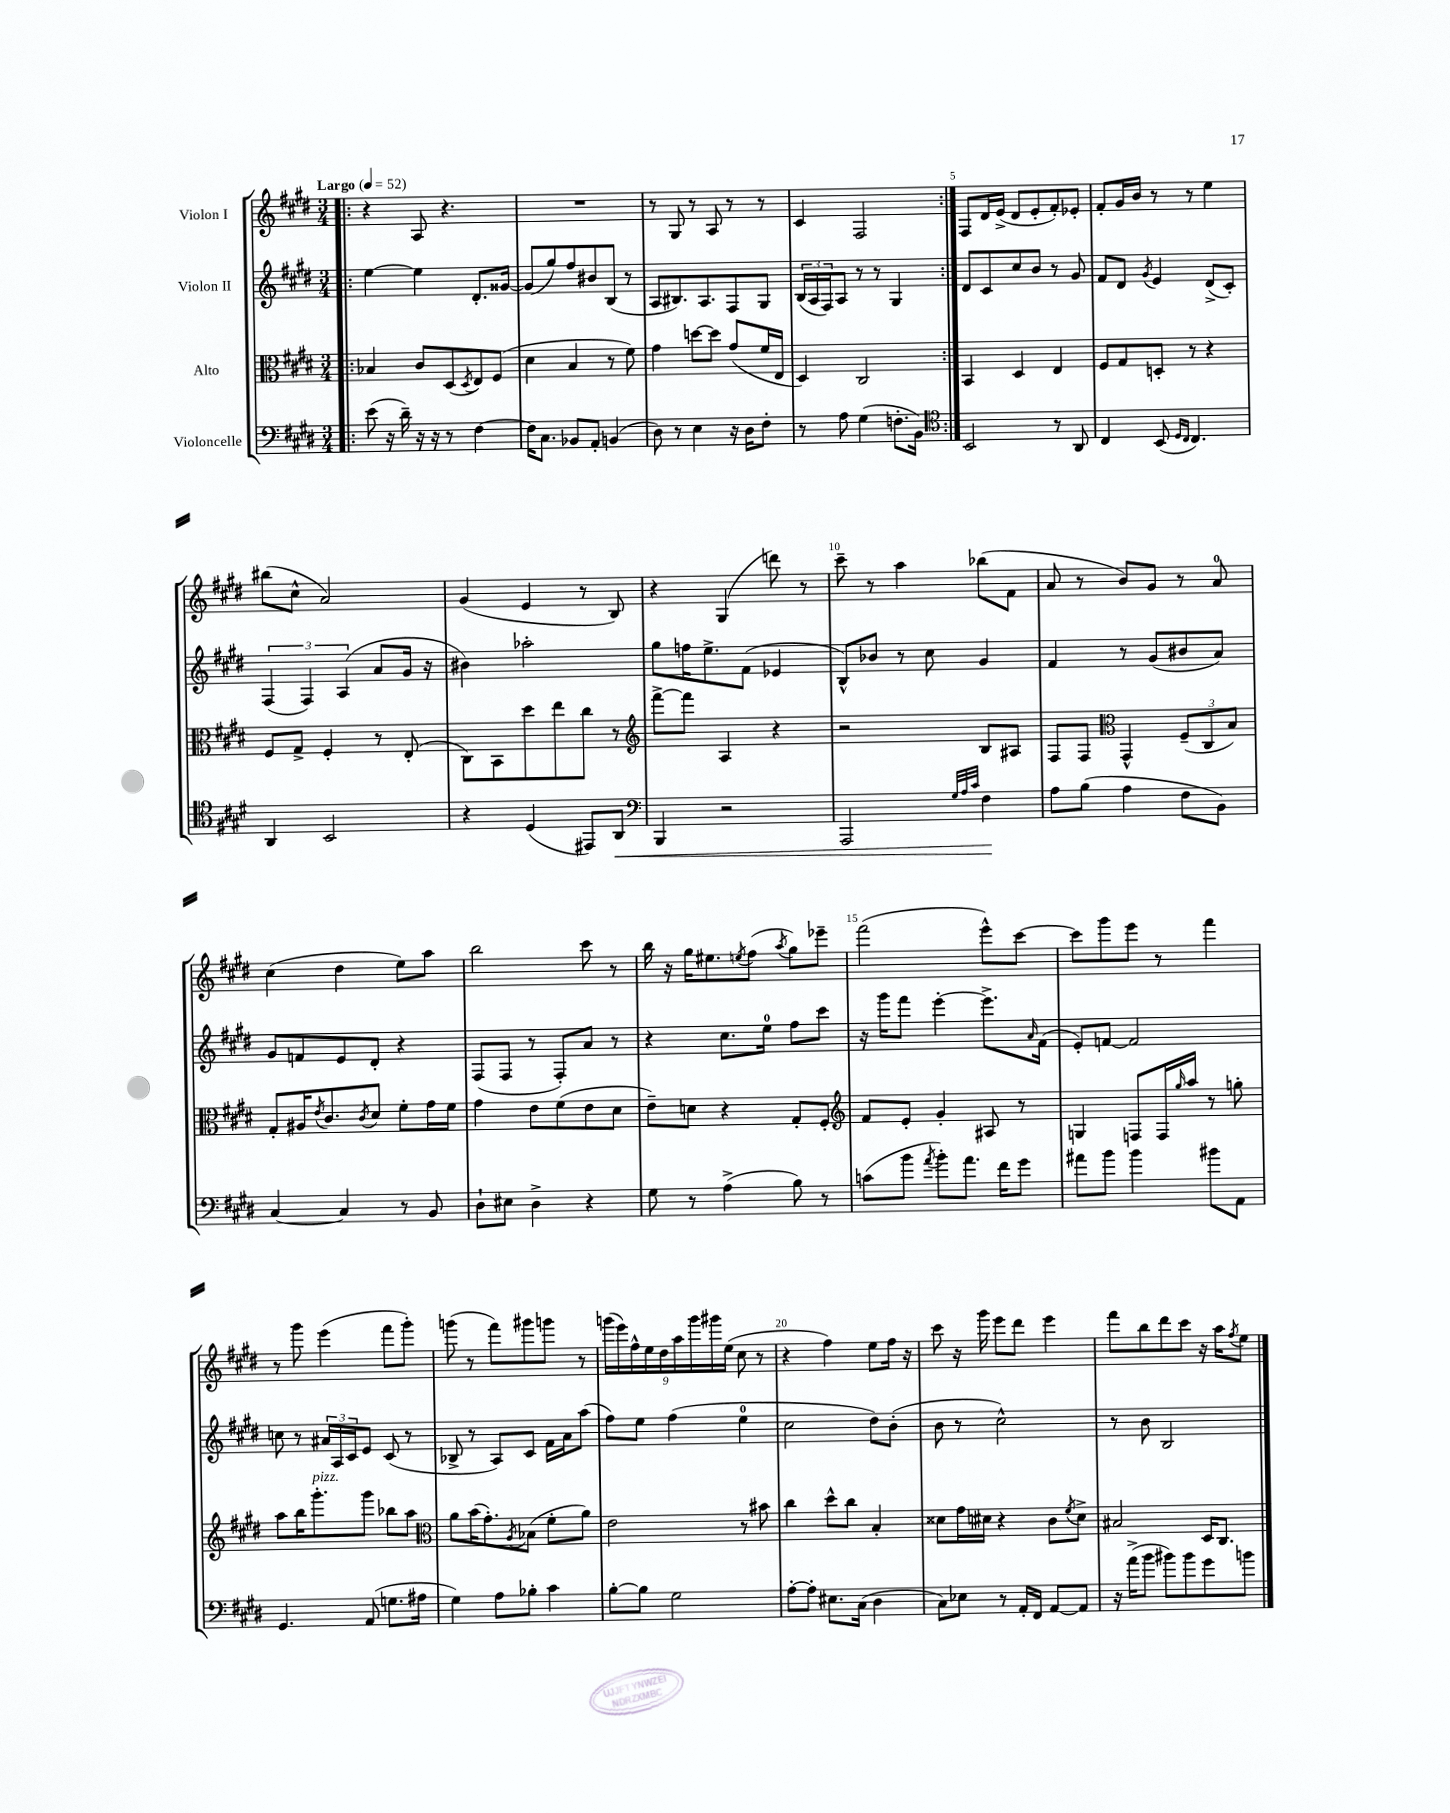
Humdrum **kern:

**kern	**kern	**kern	**kern
*staff4	*staff3	*staff2	*staff1
*clefF4	*clefC3	*clefG2	*clefG2
*k[f#c#g#d#]	*k[f#c#g#d#]	*k[f#c#g#d#]	*k[f#c#g#d#]
*M3/4	*M3/4	*M3/4	*M3/4
*MM52	*MM52	*MM52	*MM52
=!|:	=!|:	=!|:	=!|:
(8e	4B-	[4ee	4r
16r	.	.	.
16d#~)	.	.	.
16r	8c#	4ee]	8A
16r	.	.	.
8r	(8D#	.	4.r
.	8qD#	.	.
[4F#	8E)	8.d#'	.
.	(8F#	.	.
.	.	[16g##	.
=	=	=	=
16F#]	4d#	(8g##]	2.r
8.C#	.	.	.
.	.	8gg#)	.
8BB-	4B	8ff#	.
8AA'	.	8b#	.
(4BB	8r	(8B	.
.	8f#)	8r	.
=	=	=	=
8D#)	4g#	8A	8r
8r	.	8.B#)	8G#
4E	[8dd	.	8r
.	.	8.A	.
.	8dd]	.	8A
16r	(8g#	8F#	8r
16D#	.	.	.
8F#'	16f#	8G#	8r
.	16E	.	.
=	=	=	=
8r	4D#)	(24B	4c#
.	.	24A	.
.	.	24F#)	.
8A	.	8A	.
(4G#	2C#	8r	2F#
.	.	8r	.
8.F'	.	4G#	.
16BB)	.	.	.
=:|!	=:|!	=:|!	=:|!
*clefC4	*	*	*
2BB	4BB	8d#	8F#
.	.	8c#	16d#
.	.	.	(16e^
.	4D#	8cc#	8d#
.	.	8b	8e'
8r	4E	8r	8f#')
8AA	.	8g#	8e-'
=	=	=	=
4C#	8F#	8f#	8f#'
.	8G#	8d#	16g#
.	.	.	16b
.	.	8qg#	.
(8BB	8D'	4e	8r
16qqD#	.	.	.
16qqC#	.	.	.
4.C#)	8r	.	8r
.	4r	(8d#^	4ee
.	.	8c#')	.
=	=	=	=
4AA	8F#	(6F#	(8bb#
.	8G#^	.	8cc#^^
.	.	6F#)	.
2BB	4F#'	.	2a)
.	.	(6A	.
.	8r	8a	.
.	(8E'	16g#	.
.	.	16r	.
=	=	=	=
4r	8C#)	4b#)	(4g#
.	8BB	.	.
(4D#	8dd#	2aa-'	4e
.	8ee	.	.
8EE#)	8cc#	.	8r
8AA	8r	.	8B)
=	=	=	=
*clefF4	*clefG2	*	*
4BBB	[8fff#^	8gg#	4r
.	8fff#]	16ff	.
.	.	8.ee^	.
2r	4A	.	(4G#
.	.	(8f#	.
.	4r	4e-	8ddd)
.	.	.	8r
=	=	=	=
2AAA	2r	8B^^)	8ccc#~
.	.	8b-	8r
.	.	8r	4aa
.	.	8cc#	.
32qqG#	.	.	.
32qqA	.	.	.
32qqc#	.	.	.
4F#	8B	4g#	(8bb-
.	8A#	.	8f#
=	=	=	=
8A	8F#	4f#	8a
(8B	8F#	.	8r
*	*clefC3	*	*
4A	4GG#^^	8r	8b)
.	.	(8g#	8g#
8F#	(12F#~	8b#	8r
.	12C#	.	.
8BB)	.	8a)	8a
.	12B)	.	.
=	=	=	=
[4C#	8G#'	8g#	(4cc#
.	16A#	8f	.
.	8qe	.	.
.	8.c#	.	.
4C#]	.	8e	4dd#
.	8qc#	.	.
.	8d#	8d#'	.
8r	8f#'	4r	8ee)
8BB	16g#	.	8aa
.	16f#	.	.
=	=	=	=
8D#`	4g#	(8F#	2bb
8E#	.	8F#	.
4D#^	8e	8r	.
.	(8f#	8F#')	.
4r	8e	8a	8ccc#
.	8d#	8r	8r
=	=	=	=
8G#	8e~)	4r	16bb
.	.	.	16r
8r	8d	.	16gg#
.	.	.	8.ee#
(4A^	4r	8.cc#	.
.	.	.	8qee
.	.	.	(8ff#
.	.	16ee	.
.	.	.	8qaa
8B)	8G#'	8ff#	8gg#)
8r	8F#'	8ccc#	8eee-~
=	=	=	=
*	*clefG2	*	*
(8c	8f#	16r	(2fff#
.	.	16ggg#	.
8b	8e'	8fff#	.
8qa	.	.	.
8b')	4g#'	[4eee'	.
8.a	.	.	.
.	8A#	8.eee^]	8eee^^)
16f#	.	.	.
8g#	8r	.	[8ccc#
.	.	16qqa	.
.	.	(16f#	.
=	=	=	=
8a#	4G	8e')	8ccc#]
8b	.	[8f	8ggg#
4b	8F	2f]	8eee
.	16F	.	8r
.	16qqgg#	.	.
.	16aa	.	.
8b#	8r	.	4fff#
8AA	8gg'	.	.
=	=	=	=
4.GG#	8aa	8cc	8r
.	16bb	8r	8ggg#
.	8.ggg#'	.	.
.	.	24a#	(4eee
.	.	24A	.
.	.	24c#	.
(8AA	8ggg#	8e	.
8.G	8bb-	(8c#	8fff#
.	8aa	8r	8ggg#')
16A#	.	.	.
=	=	=	=
*	*clefC3	*	*
4G#)	8a	8B-^	(8ggg
.	(16b	8r	8r
.	8.g#')	.	.
8A	.	8A)	8fff#)
.	8qA	.	.
8B-'	(8B-	8c#	8ggg#
4c#	8f#'	16f#	8ggg
.	.	16a	.
.	8a)	(8aa	8r
=	=	=	=
[8B'	2e	8ff#)	(18ggg
.	.	.	18eee)
.	.	.	18ff#^^
8B]	.	8ee	.
.	.	.	18ee
.	.	.	18dd#
2G#	.	(4ff#	.
.	.	.	18aa
.	.	.	18ggg
.	.	.	18ggg#
.	.	.	(18ee
.	8r	4ee	8cc#
.	8b#	.	8r
=	=	=	=
[8A'	4cc#	2cc#	4r
8A']	.	.	.
8.E#	8dd#^^	.	4ff#)
.	8cc#	.	.
(16C#	.	.	.
4D#	4B'	8dd#)	8ee
.	.	(8b'	16ff#
.	.	.	16r
=	=	=	=
8C#)	8d##	8b	8ccc#
8E-	16g#	8r	16r
.	16d#	.	16ggg#
8r	4r	2cc#^^)	8eee
16AA'	.	.	8ddd#
16FF#	.	.	.
[8AA	8c#	.	4eee
.	8qf#	.	.
8AA]	8d#^	.	.
=	=	=	=
16r	2B#	8r	8fff#
(16a^	.	.	.
8b	.	8b	8bb
8b#)	.	2B	8ddd#
8b#	.	.	8ccc#
8g#	16D#	.	16r
.	8.C#	.	16aa
.	.	.	8qff#
8b	.	.	8ee
==	==	==	==
*-	*-	*-	*-
